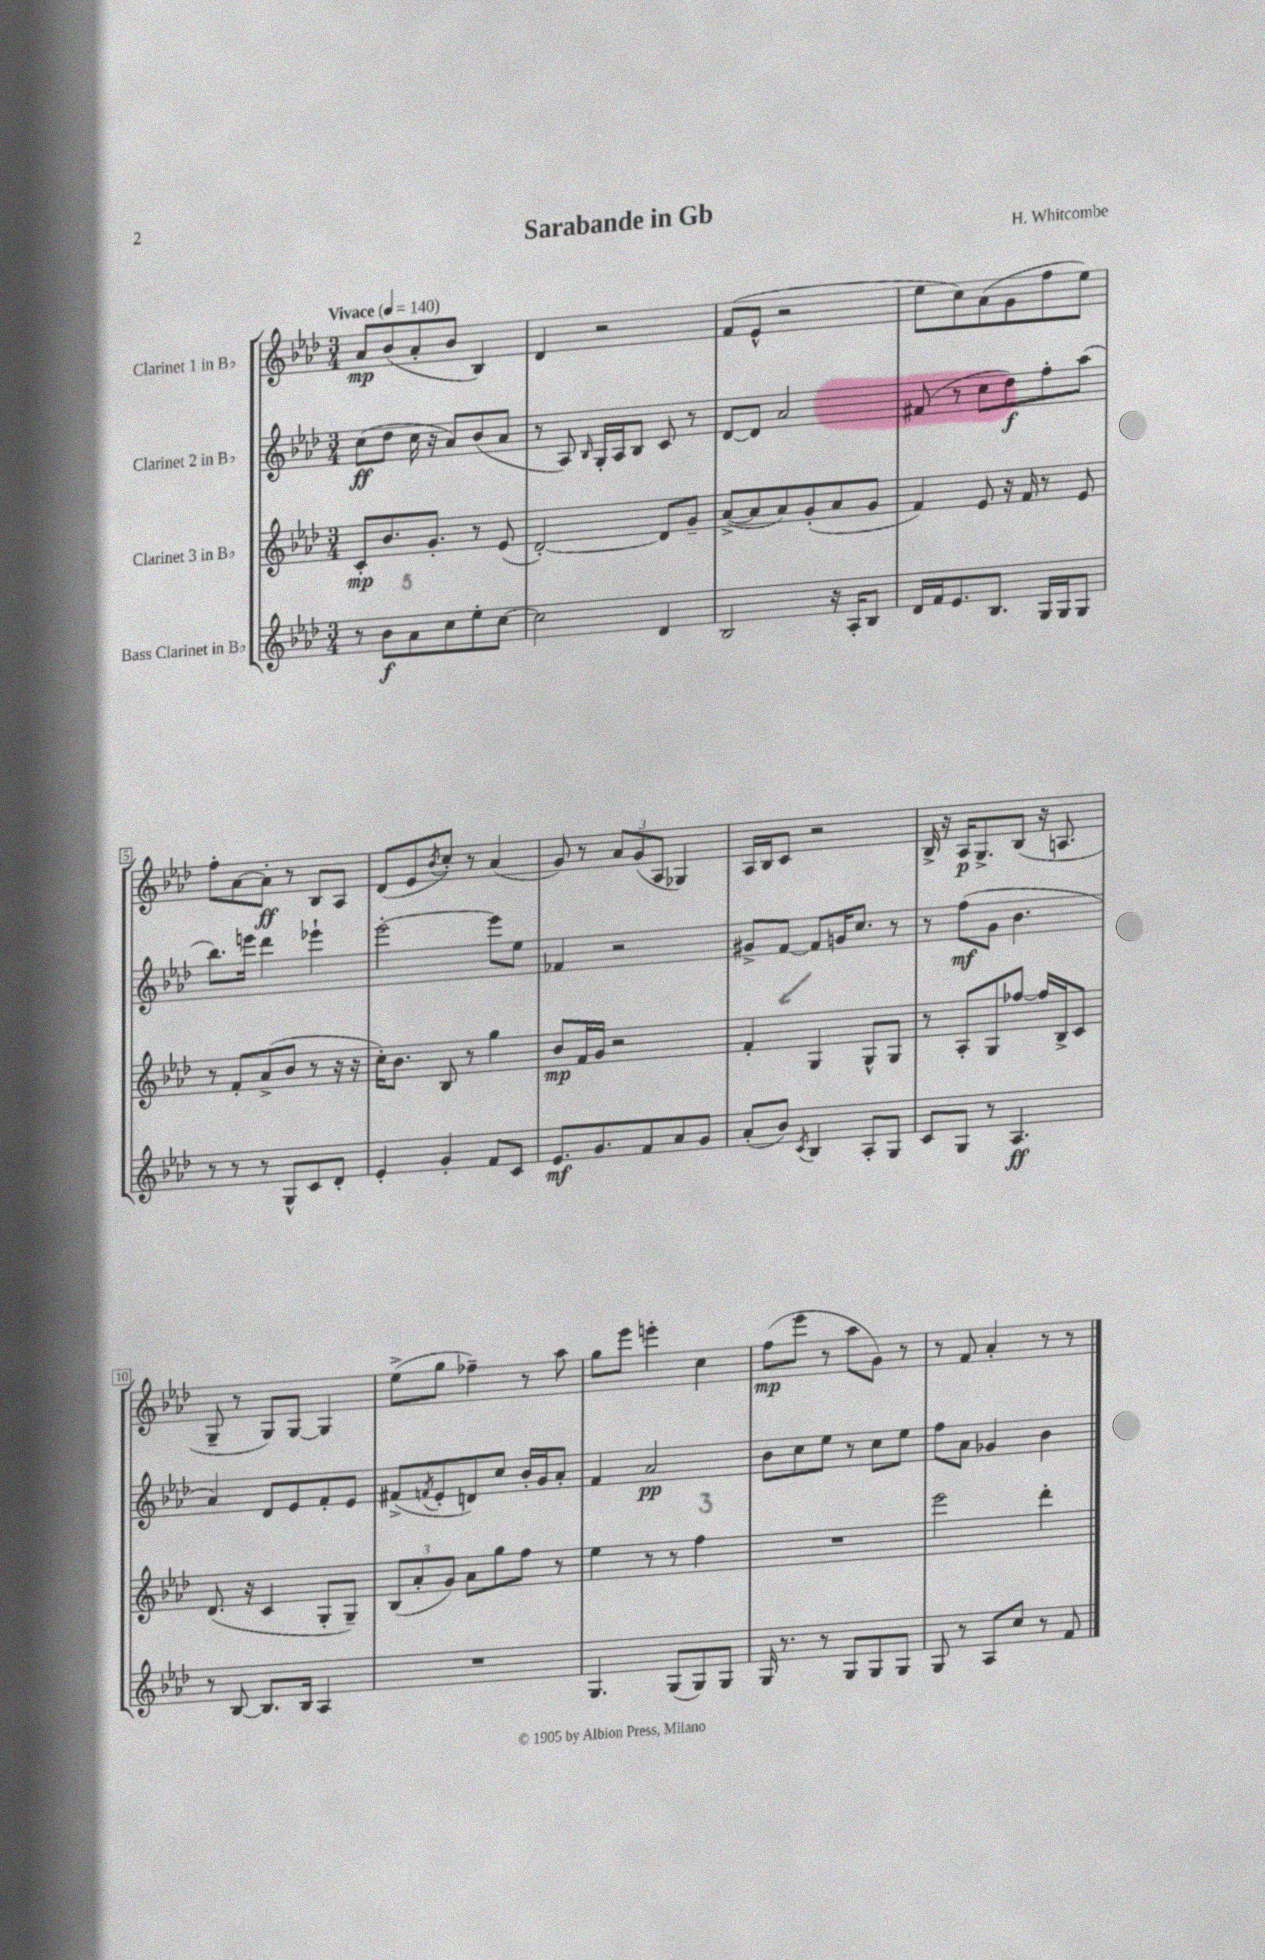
\header { title = "Sarabande in Gb" composer = "H. Whitcombe" }
<<
\new StaffGroup <<
\new Staff = "s0" \with { instrumentName = "Clarinet 1 in Bb" } {
    \clef treble \key aes \major \numericTimeSignature \time 3/4 \tempo "Vivace" 4 = 140
    aes'8\mp bes'8( aes'8-. bes'8 bes4) |
    des'4 r2 |
    f'8( ees'8-^ r2 |
    ees''8 c''8) aes'8( g'8 f''8 ees''8) |
    f''8-. aes'8~ aes'8-.\ff r8 bes8 aes8 |
    des'8( ees'8 \acciaccatura { bes'8 } c''8-.) r8 aes'4( |
    g'8) r8 \tuplet 3/2 { aes'8 g'8( aes8 } ges4) |
    aes16 bes16 c'8 r2 |
    bes16-> r16 aes16\p g8.-> bes8( r16 a8. |
    g8-- r8 g8) g8~ g4 |
    ees''8->( g''8 fes''4--) r8 aes''8 |
    g''8 ees'''8 e'''4-. c''4 |
    f''8\mp( ees'''8 r8 aes''8 g'8) r8 |
    r8 f'8 aes'4-. r8 r8 \bar "|." |
}
\new Staff = "s1" \with { instrumentName = "Clarinet 2 in Bb" } {
    \clef treble \key aes \major \numericTimeSignature \time 3/4
    c''8\ff( des''8 c''16 r16 aes'8) bes'8( aes'8 |
    r8 aes8) \grace { bes16 } g16-. aes16 bes8 c'8 r8 |
    des'8~ des'8 aes'2 |
    fis'8( r8 c''8 des''8\f) f''8-. aes''8( |
    bes''8.) e'''16 des'''4 ees'''4-! |
    ees'''2~-. ees'''8 ees''8 |
    fes'4 r2 |
    gis'8-> f'8~ f'8 g'16 c''8. r8 |
    r8 f''8\mf( g'8 bes'4. |
    aes'4) des'8 ees'8 f'8-. ees'8 |
    fis'8->( \acciaccatura { f'8 } ees'8-. d'8) c''8 bes'16-. g'16 aes'8-. |
    f'4 aes'2\pp |
    bes'8 c''8 ees''8 r8 c''8 ees''8 |
    f''8 aes'8 ges'4 bes'4 \bar "|." |
}
\new Staff = "s2" \with { instrumentName = "Clarinet 3 in Bb" } {
    \clef treble \key aes \major \numericTimeSignature \time 3/4
    c'8-.\mp bes'8. g'8.-. r8 ees'8( |
    des'2~-.) des'8 g'8-- |
    aes'8~->( aes'8 aes'8) g'8-.( aes'8 g'8 |
    f'4) ees'8 r16 f'16 r8 ees'8 |
    r8 f'8-. aes'8->( bes'8 r8 r16 r16 |
    c''16-.) bes'8. bes8 r8 g''4 |
    bes'8\mp f'16 g'16 r2 |
    f'4-. g4 g8-^ g8 |
    r8 aes8-. g8 fes''8~ fes''16 bes16-> c'8 |
    des'8.( r16 c'4 g8-. g8--) |
    \tuplet 3/2 { bes8( aes'8-. g'8) } aes'8 g''8 f''8 r8 |
    ees''4 r8 r8 f''4 |
    R2. |
    ees'''2 des'''4-. \bar "|." |
}
\new Staff = "s3" \with { instrumentName = "Bass Clarinet in Bb" } {
    \clef treble \key aes \major \numericTimeSignature \time 3/4
    r8 bes'8\f aes'8 c''8 ees''8-. c''8~ |
    c''2 des'4 |
    bes2 r16 aes16-. bes8 |
    des'16 f'16 ees'8. bes8. g16 g16 g8 |
    r8 r8 r8 g8-^ c'8 des'8-. |
    ees'4-. g'4-. f'8 c'8 |
    ees'8.\mf g'8. f'8 aes'8 g'8 |
    aes'8-.( bes'8) \acciaccatura { c'8 } bes4 aes8-. g8 |
    c'8 g8 r8 aes4.\ff |
    r8 bes8~ bes8. bes16 aes4 |
    R2. |
    g4. g8( g8) g8 |
    g16 r8. r8 g8 g8 g8 |
    g8 r8 aes8 c''8 r8 f'8 \bar "|." |
}
>>
>>
\layout { \context { \Score \override BarNumber.stencil = #(make-stencil-boxer 0.1 0.3 ly:text-interface::print) } }
